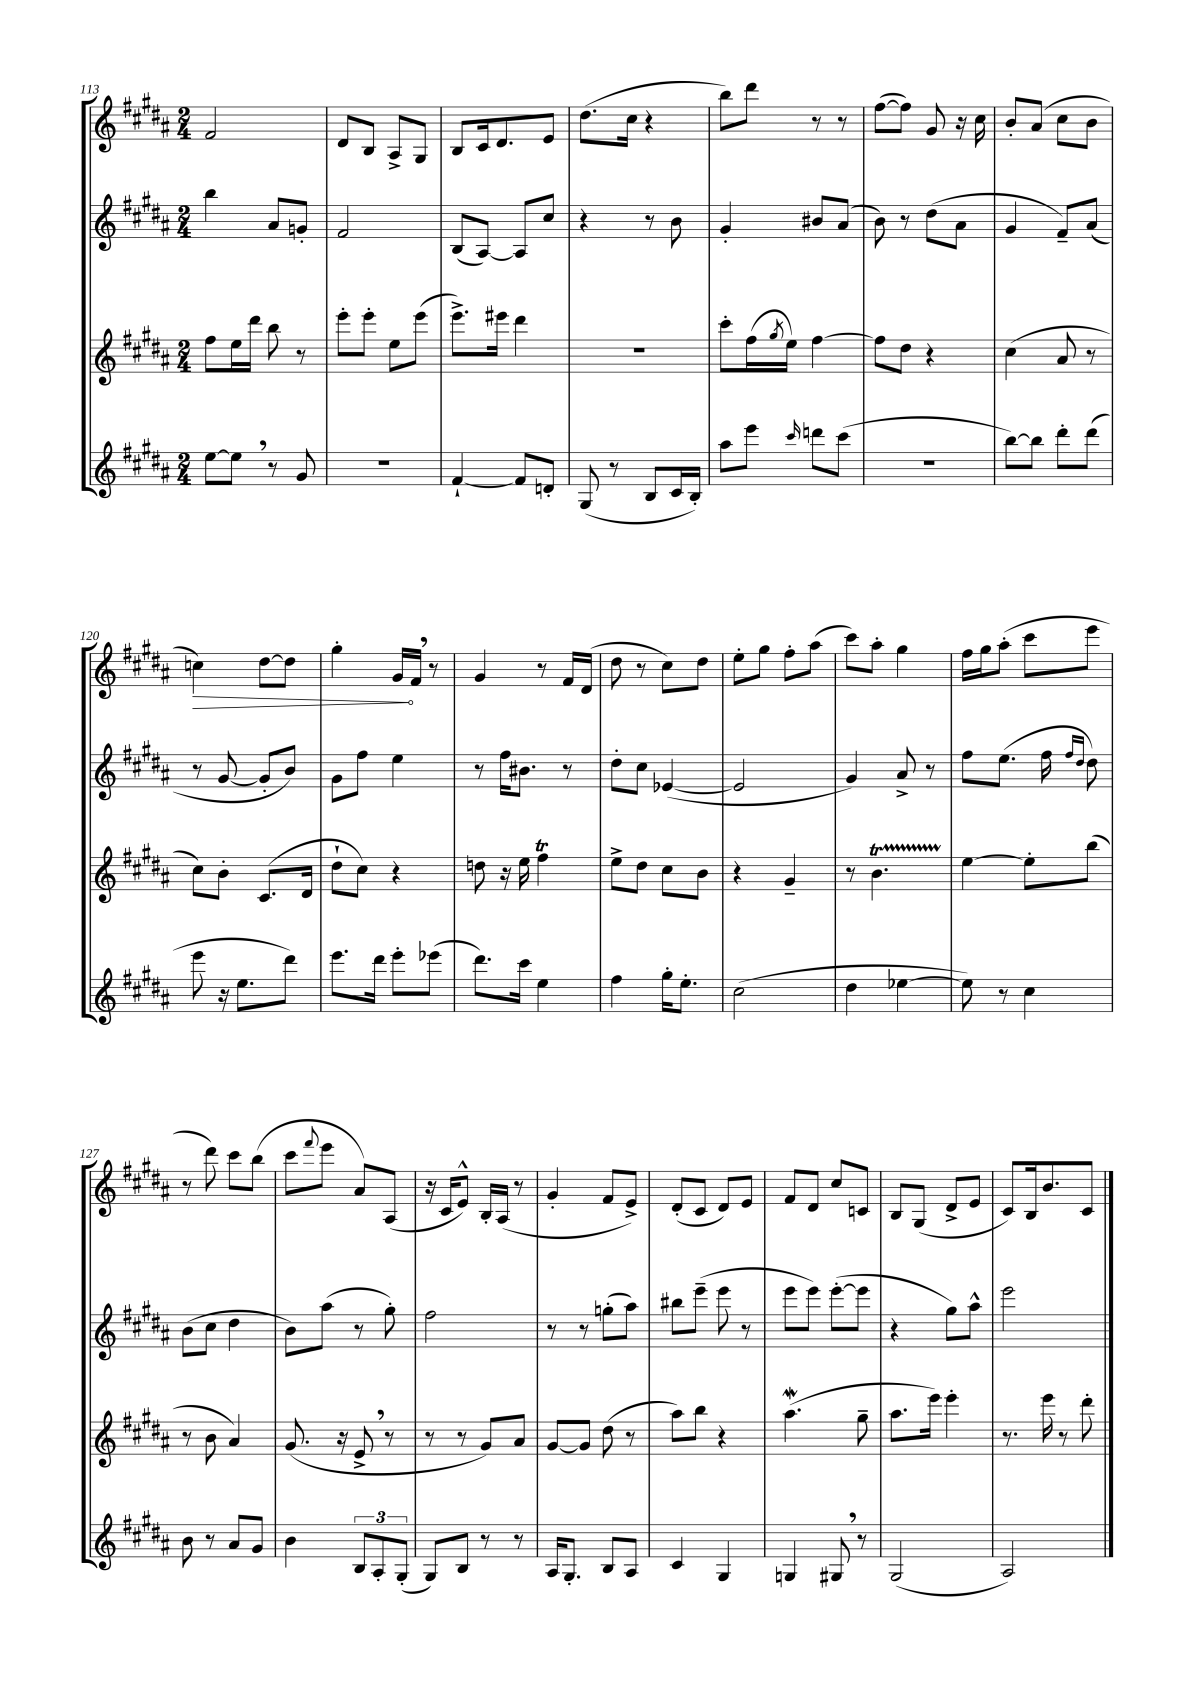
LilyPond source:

<<
\new StaffGroup <<
\new Staff = "s0" {
    \clef treble \key b \major \numericTimeSignature \time 2/4
    fis'2 |
    dis'8 b8 ais8-> gis8 |
    b8 cis'16 dis'8. e'8 |
    dis''8.( cis''16 r4 |
    b''8) dis'''8 r8 r8 |
    fis''8~( fis''8) gis'8 r16 cis''16 |
    b'8-. ais'8( cis''8 b'8 |
    \once \override Hairpin.circled-tip = ##t c''4\>) dis''8~ dis''8 |
    gis''4-. gis'16\! fis'16 \breathe r8 |
    gis'4 r8 fis'16 dis'16( |
    dis''8 r8 cis''8) dis''8 |
    e''8-. gis''8 fis''8-. ais''8( |
    cis'''8) ais''8-. gis''4 |
    fis''16 gis''16 ais''8-.( cis'''8 e'''8 |
    r8 dis'''8) cis'''8 b''8( |
    cis'''8 \appoggiatura { fis'''8 } e'''8 ais'8) ais8( |
    r16 cis'16 e'8-^) b16-. ais16( r8 |
    gis'4-. fis'8 e'8->) |
    dis'8-.( cis'8 dis'8) e'8 |
    fis'8 dis'8 cis''8 c'8 |
    b8 gis8( dis'8-> e'8 |
    cis'8) b16 b'8. cis'8 \bar "|." |
}
\new Staff = "s1" {
    \clef treble \key b \major \numericTimeSignature \time 2/4
    b''4 ais'8 g'8-. |
    fis'2 |
    b8( ais8~) ais8 cis''8 |
    r4 r8 b'8 |
    gis'4-. bis'8 ais'8( |
    b'8) r8 dis''8( ais'8 |
    gis'4 fis'8--) ais'8( |
    r8 gis'8~ gis'8-. b'8) |
    gis'8 fis''8 e''4 |
    r8 fis''16 bis'8. r8 |
    dis''8-. cis''8 ees'4~( |
    ees'2 |
    gis'4) ais'8-> r8 |
    fis''8 e''8.( fis''16 \grace { fis''16 dis''16 } dis''8) |
    b'8( cis''8 dis''4 |
    b'8) ais''8( r8 gis''8-.) |
    fis''2 |
    r8 r8 g''8-.( ais''8) |
    bis''8 e'''8--( e'''8 r8 |
    e'''8 e'''8) e'''8~-.( e'''8 |
    r4 gis''8) ais''8-^ |
    e'''2 \bar "|." |
}
\new Staff = "s2" {
    \clef treble \key b \major \numericTimeSignature \time 2/4
    fis''8 e''16 dis'''16 b''8 r8 |
    e'''8-. e'''8-. e''8 e'''8( |
    e'''8.->) eis'''16 dis'''4 |
    R2 |
    cis'''8-. fis''16( \acciaccatura { gis''8 } e''16) fis''4~ |
    fis''8 dis''8 r4 |
    cis''4( ais'8 r8 |
    cis''8) b'8-. cis'8.( dis'16 |
    dis''8-! cis''8) r4 |
    d''8 r16 e''16 fis''4\trill |
    e''8-> dis''8 cis''8 b'8 |
    r4 gis'4-- |
    r8 b'4.\startTrillSpan |
    e''4~\stopTrillSpan e''8-. b''8( |
    r8 b'8 ais'4) |
    gis'8.( r16 e'8-> \breathe r8 |
    r8 r8 gis'8) ais'8 |
    gis'8~ gis'8 dis''8( r8 |
    ais''8) b''8 r4 |
    ais''4.\mordent( gis''8-- |
    ais''8. e'''16) e'''4-. |
    r8. e'''16 r8 dis'''8-. \bar "|." |
}
\new Staff = "s3" {
    \clef treble \key b \major \numericTimeSignature \time 2/4
    e''8~ e''8 \breathe r8 gis'8 |
    r2 |
    fis'4~-! fis'8 d'8-. |
    gis8( r8 b8 cis'16 b16-.) |
    ais''8 e'''8 \grace { cis'''16 } d'''8 cis'''8( |
    R2 |
    b''8~) b''8 dis'''8-. dis'''8( |
    e'''8 r16 e''8. dis'''8) |
    e'''8. dis'''16 e'''8-. ees'''8( |
    dis'''8.) cis'''16 e''4 |
    fis''4 gis''16-. e''8.-. |
    cis''2( |
    dis''4 ees''4~ |
    ees''8) r8 cis''4 |
    b'8 r8 ais'8 gis'8 |
    b'4 \tuplet 3/2 { b8 ais8-. gis8-.( } |
    gis8) b8 r8 r8 |
    ais16 gis8.-. b8 ais8 |
    cis'4 gis4 |
    g4 gis8 \breathe r8 |
    gis2( |
    ais2) \bar "|." |
}
>>
>>
\layout { \context { \Score currentBarNumber = #113 } }
